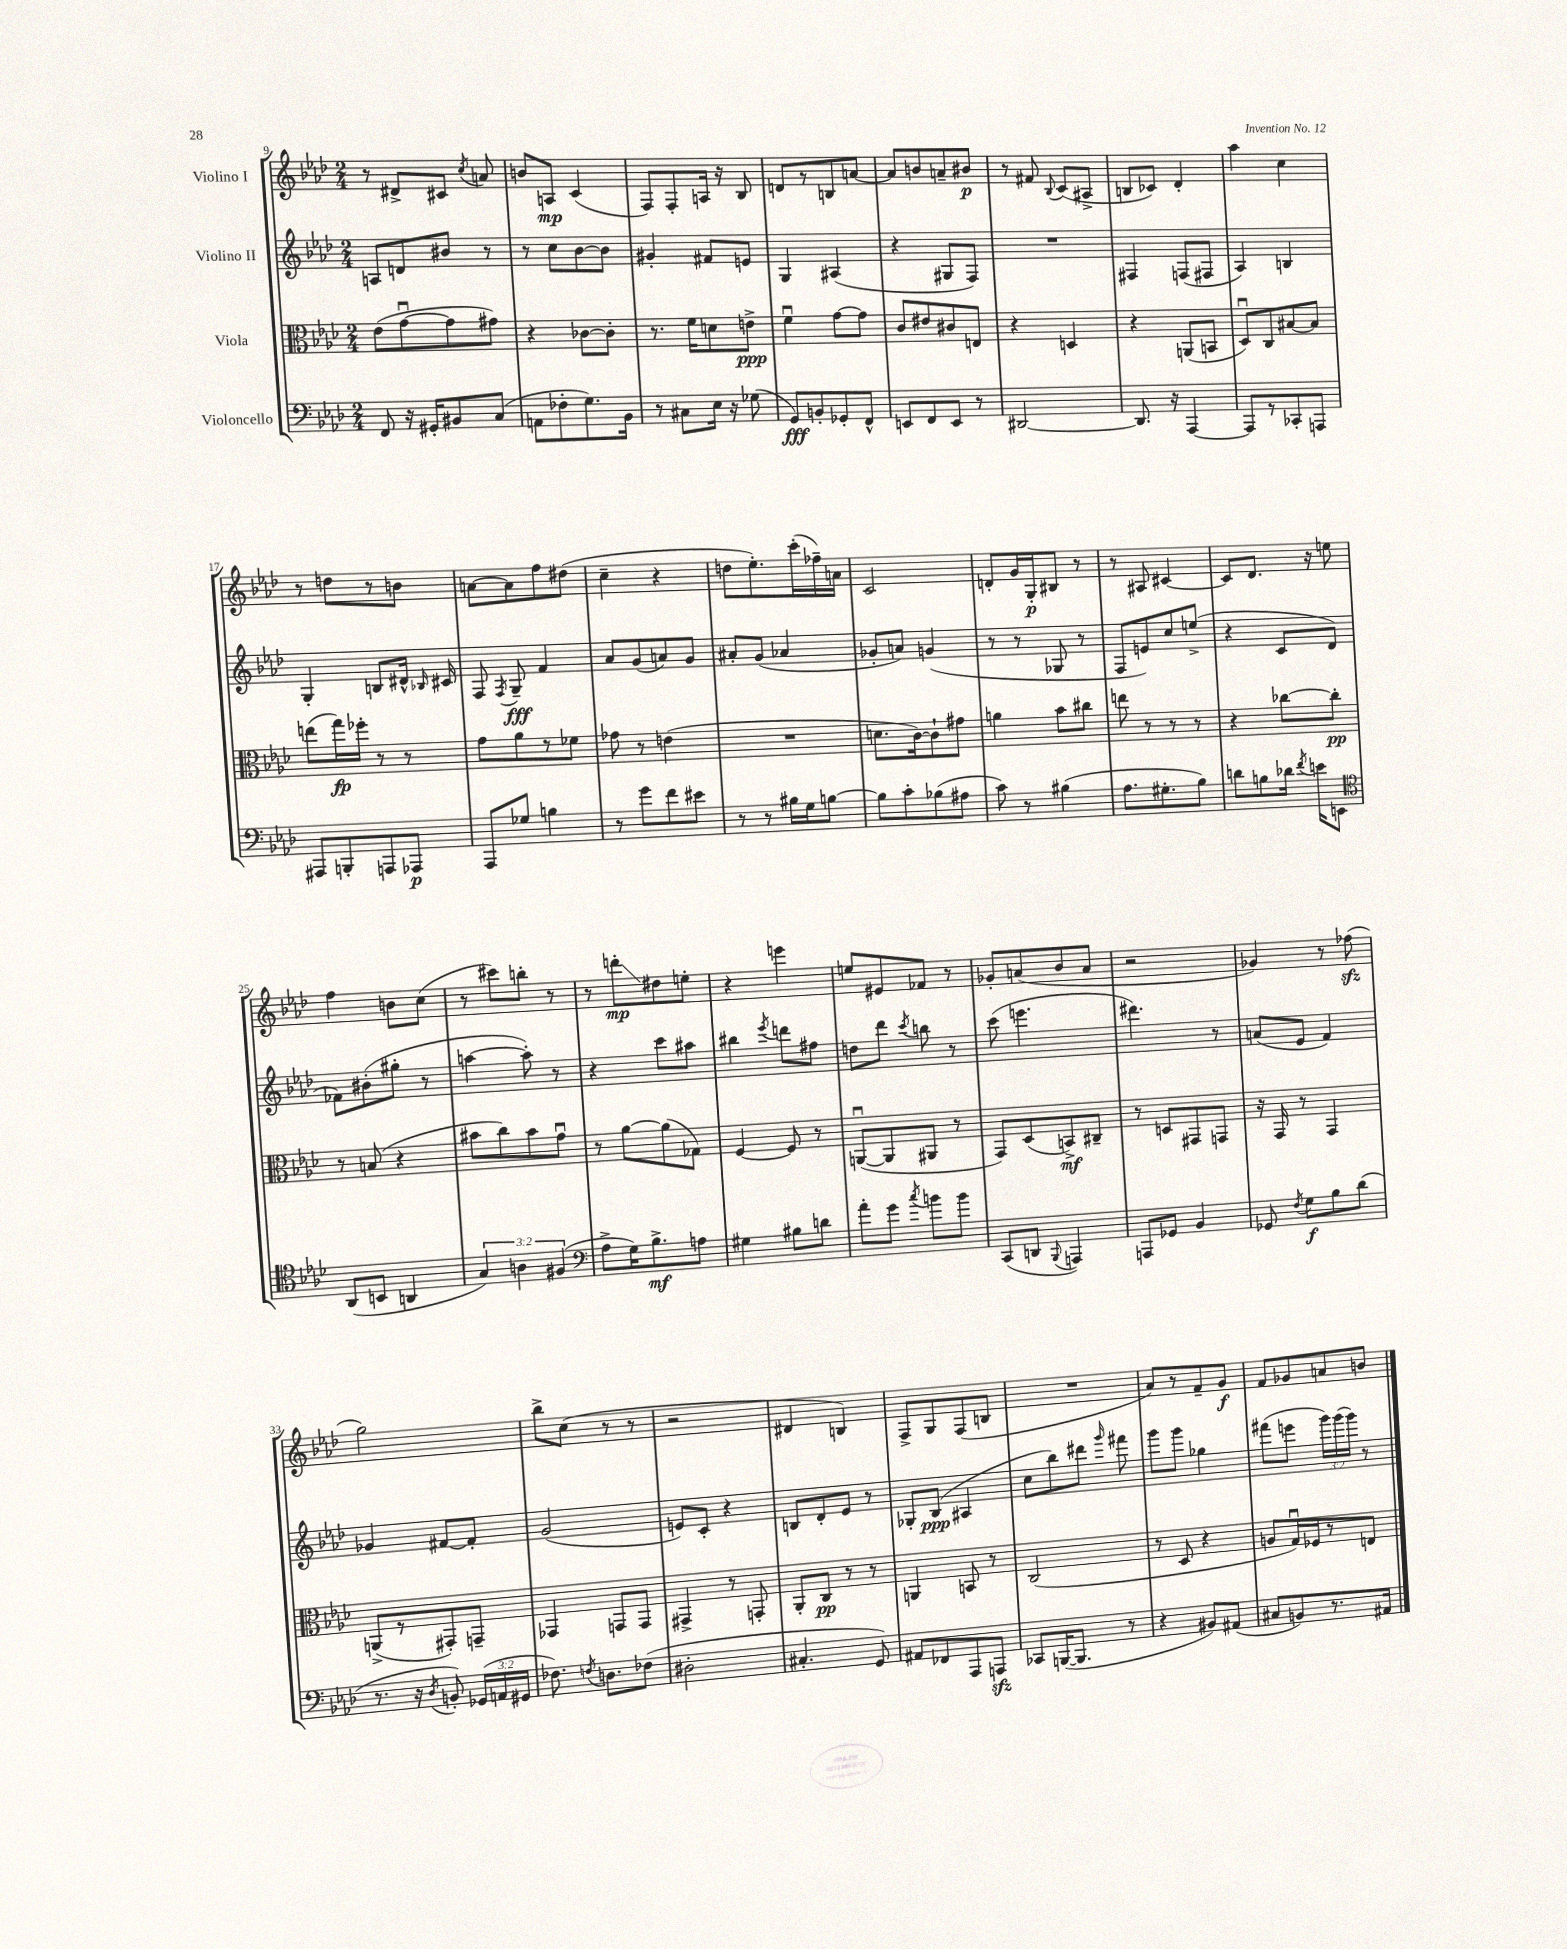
<<
\new StaffGroup <<
\new Staff = "s0" \with { instrumentName = "Violino I" } {
    \clef treble \key aes \major \numericTimeSignature \time 2/4
    \autoBeamOff r8 dis'8[-> cis'8] \acciaccatura { c''8 } a'8 |
    b'8[ a8]\mp c'4( |
    f8[) f8-. a16] r16 bes8 |
    d'8[ r8 b8 a'8]~ |
    a'8[ b'8 a'8-- bis'8]\p |
    r8 fis'8 \appoggiatura { bes8 } c'8[( ais8]-> |
    b8[ ces'8]) des'4-. |
    aes''4 c''4 |
    r8 d''8[ r8 b'8] |
    a'8[~ a'8 f''8 dis''8]( |
    c''4-- r4 |
    d''8[ ees''8.-.) c'''16-.( fes''16--) a'16] |
    c'2 |
    d'8[-. g'16 g16-.\p bis8] r8 |
    r8 ais8 cis'4~ |
    cis'8[ des'8.] r16 e''8 |
    f''4 b'8[ c''8]( |
    r8 cis'''8[) b''8]-. r8 |
    r8 d'''8[-.\glissando\mp dis''8 e''8]-. |
    r4 e'''4 |
    e''8[ eis'8 fes'8] r8 |
    ges'8[-. a'8( bes'8 a'8] |
    r2 |
    ges'4) r8 fes''8\sfz( |
    g''2) |
    bes''8[-> c''8]( r8 r8 |
    r2 |
    dis'4 b4) |
    f8[-> g8 f8( b8] |
    R2 |
    aes'8[) r8 f'8-- g'8]\f |
    f'8[ ges'8 a'8 b'8] \bar "|." |
}
\new Staff = "s1" \with { instrumentName = "Violino II" } {
    \clef treble \key aes \major \numericTimeSignature \time 2/4 \override Staff.TupletNumber.text = #tuplet-number::calc-fraction-text
    \autoBeamOff a8[ d'8 bis'8] r8 |
    r8 c''8[ bes'8~ bes'8] |
    gis'4-. fis'8[ e'8] |
    g4 ais4( |
    r4 gis8[ f8]) |
    R2 |
    fis4 f8[( fis8] |
    aes4) b4 |
    g4-. b8[ dis'16]-^ \grace { bes16 } cis'16 |
    f8 \acciaccatura { f8 } g8--\fff f'4 |
    aes'8[ g'8( a'8) g'8] |
    ais'8[-. g'8]( aes'4 |
    ges'8[-. a'8]) g'4( |
    r8 r8 ges8 r8 |
    f8[ e'8) c''8 e''8]->( |
    r4 c'8[ des'8] |
    fes'8[) bis'8-.( gis''8]-. r8 |
    a''4~ a''8-.) r8 |
    r4 c'''8[ ais''8] |
    bis''4 \acciaccatura { ees'''8 } d'''8[ fis''8] |
    d''8[ des'''8] \acciaccatura { c'''8 } b''8 r8 |
    c'''8( e'''4. |
    dis'''4.) r8 |
    a'8[( ees'8] f'4) |
    ges'4 fis'8[~ fis'8]-. |
    g'2( |
    e'8[) c'8]-. r4 |
    b8[ des'8-. ees'8] r8 |
    ges8[-. bes8]\ppp( ais4 |
    c''8[ bes''8) dis'''8] \grace { g'''16 } fis'''8 |
    g'''8[ g'''8] ges''4 |
    fis'''8[( e'''8] \tuplet 3/2 { g'''16[) g'''16( g'''16]) } r8 \bar "|." |
}
\new Staff = "s2" \with { instrumentName = "Viola" } {
    \clef alto \key aes \major \numericTimeSignature \time 2/4
    \autoBeamOff ees'8[( g'8~\downbow g'8 gis'8]) |
    r4 ces'8[~ ces'8]-. |
    r8. f'16[ d'8 e'8]->\ppp |
    f'4\downbow g'8[~ g'8] |
    c'8[ eis'8 cis'8 e8] |
    r4 d4 |
    r4 a,8[( b,8] |
    des8[\downbow) c8 bis8~ bis8] |
    e''8[( g''16\fp) fes''16]-. r8 r8 |
    g'8[ aes'8 r8 fes'8] |
    ges'8 r8 e'4( |
    R2 |
    d'8.[ c'16~) c'8-! gis'8] |
    a'4 bes'8[ cis''8] |
    e''8 r8 r8 r8 |
    r4 ces''8[~ ces''8]-.\pp |
    r8 b8( r4 |
    bis'8[ c''8) bis'8 g'8]\downbow |
    r8 aes'8[~ aes'8( ges8]) |
    f4~ f8 r8 |
    a,8[~\downbow( a,8 ais,8] r8 |
    g,8[) des8( b,8->\mf) cis8]-- |
    r8 d8[ gis,8 g,8] |
    r16 g,16 r8 g,4 |
    a,8[->( r8 gis,8-.) g,8]-- |
    ges,4 g,8[ g,8] |
    gis,4-> r8 g,8-. |
    aes,8[-. c8]\pp r8 r8 |
    a,4 b,8 r8 |
    c2( |
    r8 des8 r4 |
    a8[ g16\downbow) fes16 r8 e8] \bar "|." |
}
\new Staff = "s3" \with { instrumentName = "Violoncello" } {
    \clef bass \key aes \major \numericTimeSignature \time 2/4 \override Staff.TupletNumber.text = #tuplet-number::calc-fraction-text
    \autoBeamOff f,8 r16 gis,16[-. bis,8 c8]( |
    a,8[ fes8-. g8.) bes,16] |
    r8 cis8[ ees16] r16 ges8( |
    g,8[\fff) b,8-. ges,8-. f,8]-^ |
    e,8[ f,8 e,8] r8 |
    dis,2~ |
    dis,8. r16 aes,,4~ |
    aes,,8[ r8 ces,8-. a,,8] |
    ais,,8[ b,,8-. a,,8 aes,,8]\p |
    aes,,8[ ges8] b4 |
    r8 g'8[ f'8 eis'8] |
    r8 r8 bis16[ g16 b8]~ |
    b8[ c'8-. bes8( ais8] |
    c'8) r8 bis4( |
    aes8.[ gis8.-. bes8]) |
    d'8[ b8 des'16] \acciaccatura { f'8 } e'16[ e,8] |
    \clef tenor aes,8[( b,8] a,4 |
    \tuplet 3/2 { g4) a4 fis4( } |
    \clef bass aes8[-> g16) bes8.->\mf a8] |
    gis4 bis8[ d'8] |
    aes'8[-. g'8] \acciaccatura { c''8 } b'8[ b'8] |
    c,8[( d,8] \appoggiatura { bes,,8 } a,,4) |
    a,,8[ ges,8] bes,4 |
    ges,8 \acciaccatura { f8 } g8[\f bes8 des'8]( |
    r8. r16 \acciaccatura { des8 } b,8-.) \tuplet 3/2 { ges,16[( a,16 gis,16] } |
    fes8.) \acciaccatura { f8 } d8.[ fes8]( |
    dis2-. |
    cis4.-. g,8) |
    ais,8[ fes,8 aes,,8 a,,8]\sfz |
    ces,8[ b,,16~( b,,8.] r8 |
    r4 bis,8[) ais,8]( |
    cis8[ b,8) r8. ais,16] \bar "|." |
}
>>
>>
\layout { \context { \Score currentBarNumber = #9 } }
